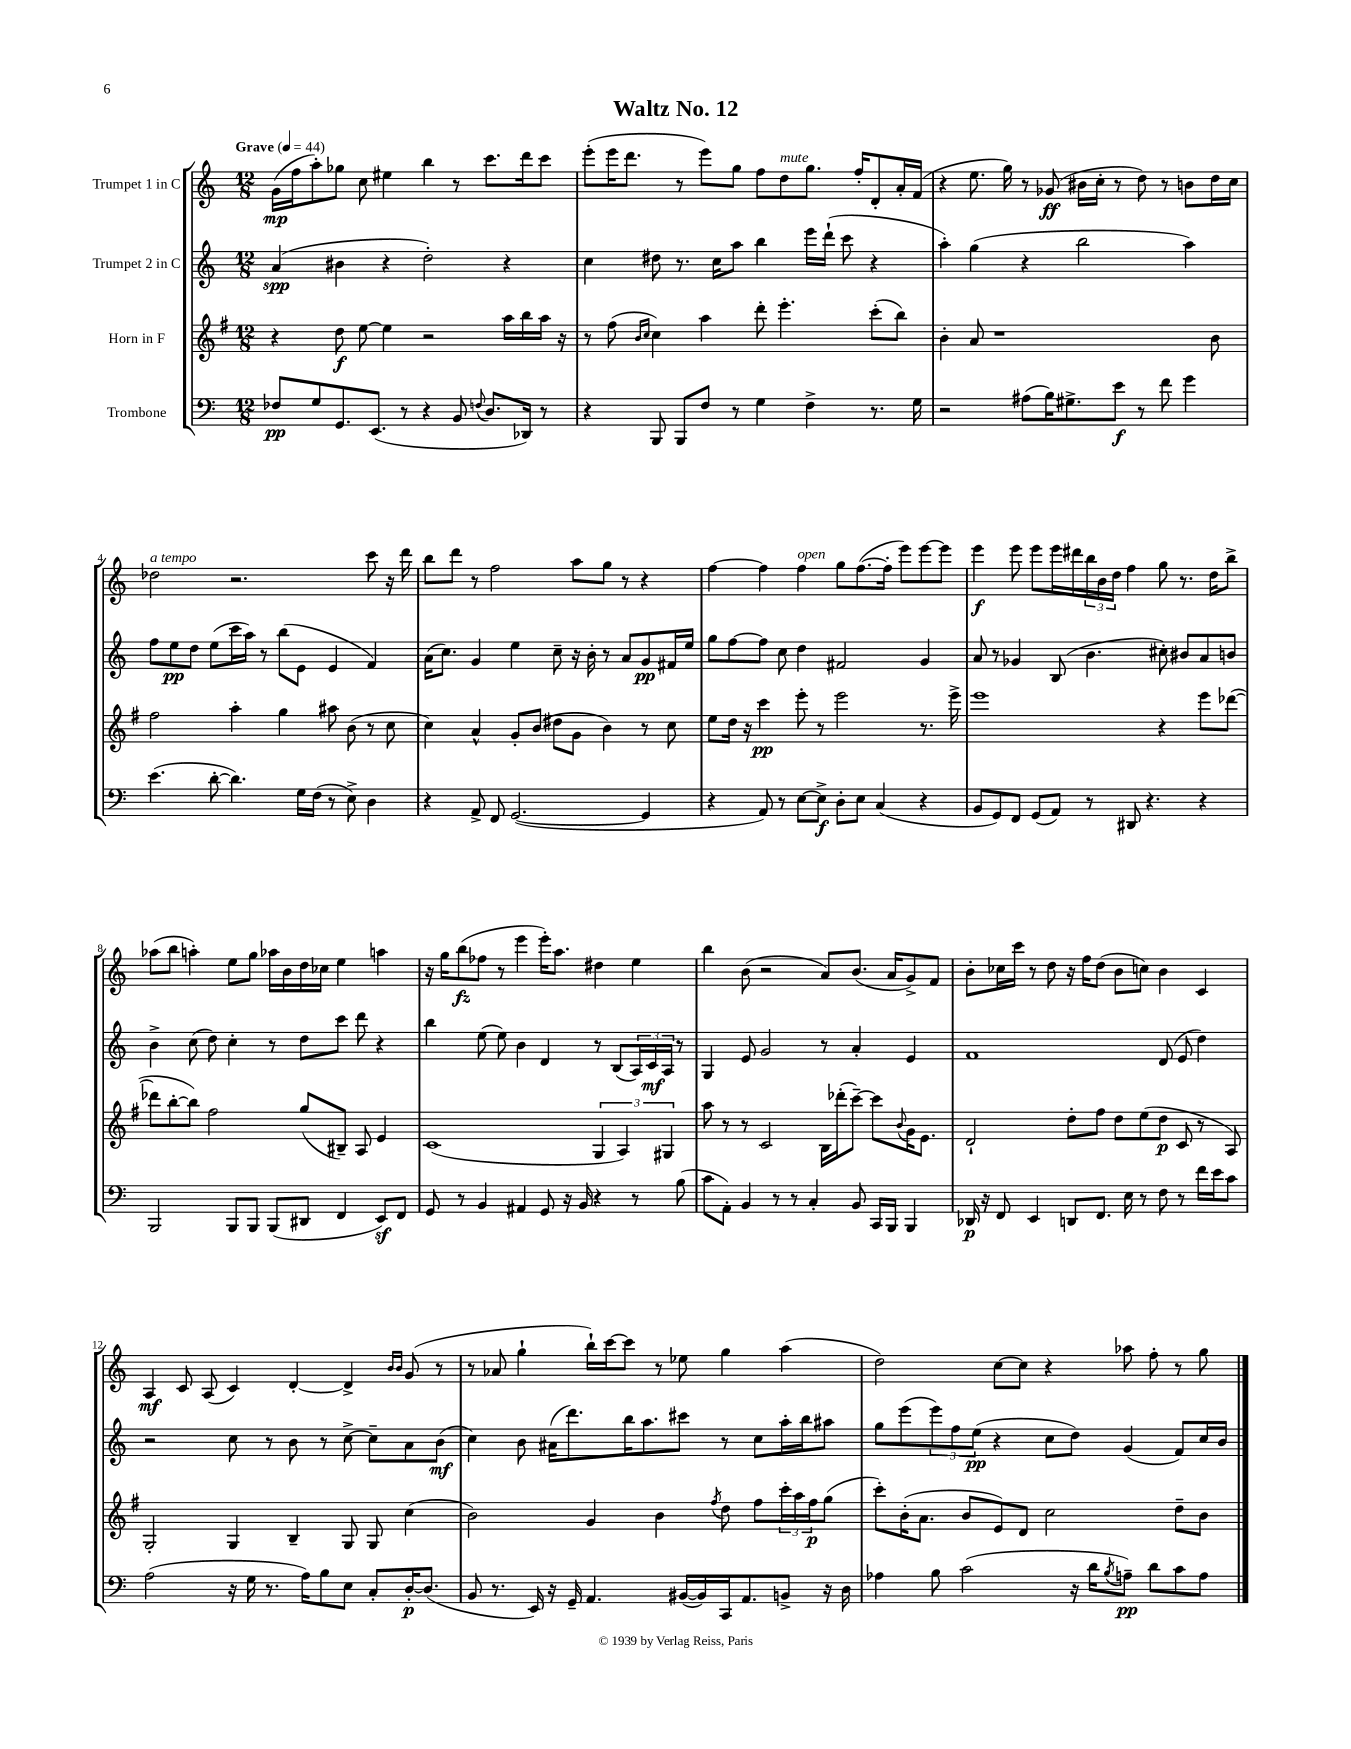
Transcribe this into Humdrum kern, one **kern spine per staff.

**kern	**dynam	**kern	**dynam	**kern	**dynam	**kern	**dynam
*part4	*part4	*part3	*part3	*part2	*part2	*part1	*part1
*staff4	*staff4	*staff3	*staff3	*staff2	*staff2	*staff1	*staff1
*I"Trombone	*	*I"Horn in F	*	*I"Trumpet 2 in C	*	*I"Trumpet 1 in C	*
*clefF4	*	*clefG2	*	*clefG2	*	*clefG2	*
*k[]	*	*k[f#]	*	*k[]	*	*k[]	*
*M12/8	*	*M12/8	*	*M12/8	*	*M12/8	*
*MM44	*	*MM44	*	*MM44	*	*MM44	*
=1	=1	=1	=1	=1	=1	=1	=1
!	!	!	!	!	!	!LO:TX:a:B:t=Grave	!
8F-X/L	pp	4r	.	(4a/	spp	(16g\LL	mp
.	.	.	.	.	.	16ff\J	.
8G/	.	.	.	.	.	8aa'\)	.
8.GG/	.	8dd\	f	4b#X\	.	8gg-X\J	.
.	.	[8ee\	.	.	.	8cc\	.
(8.EE/J	.	.	.	.	.	.	.
.	.	4ee\]	.	4r	.	4ee#X\	.
8r	.	.	.	.	.	.	.
4r	.	2r	.	2dd'\)	.	4bb\	.
8BB/	.	.	.	.	.	8r	.
8qqFn/	.	.	.	.	.	.	.
8.D/L	.	.	.	.	.	8.ccc\L	.
.	.	16aa\LL	.	4r	.	.	.
16DD-X/Jk)	.	16bb\	.	.	.	16ddd\k	.
8r	.	16aa\JJ	.	.	.	8ccc\J	.
.	.	16r	.	.	.	.	.
=2	=2	=2	=2	=2	=2	=2	=2
4r	.	8r	.	4cc\	.	(8eee'\L	.
.	.	(8ff#\	.	.	.	16eee\K	.
.	.	.	.	.	.	8.ddd\J	.
.	.	16qqb/LL	.	.	.	.	.
.	.	16qqcc/JJ	.	.	.	.	.
8BBB/	.	4cc\)	.	8dd#X\	.	.	.
8BBB/L	.	.	.	8.r	.	8r	.
8F/J	.	4aa\	.	.	.	8eee\L)	.
.	.	.	.	16cc\KL	.	.	.
8r	.	.	.	8aa\J	.	8gg\J	.
4G\	.	8ddd'\	.	4bb\	.	8ff\L	.
!	!	!	!	!	!	!LO:TX:a:i:t=mute	!
.	.	4.eee'\	.	.	.	8dd\	.
4F^\	.	.	.	16eee\LL	.	8.gg\J	.
.	.	.	.	(16ddd`\JJ	.	.	.
.	.	.	.	8ccc\	.	.	.
.	.	.	.	.	.	16ff'/KL	.
8.r	.	(8ccc'\L	.	4r	.	8d'/	.
.	.	8bb\J)	.	.	.	16a'/L	.
16G\	.	.	.	.	.	(16f/JJ	.
=3	=3	=3	=3	=3	=3	=3	=3
2r	.	4b'\	.	4aa'\)	.	4r	.
.	.	8a/	.	(4gg\	.	8.ee\	.
.	.	1r	.	.	.	.	.
.	.	.	.	.	.	16gg\)	.
(8A#X\L	.	.	.	4r	.	8r	.
16B\K)	.	.	.	.	.	(8g-X/	ff
8.G#X^\	.	.	.	.	.	.	.
.	.	.	.	2bb\	.	16b#X\LL	.
.	.	.	.	.	.	16cc'\JJ	.
8e\J	f	.	.	.	.	8r	.
8r	.	.	.	.	.	8dd\)	.
8f\	.	.	.	.	.	8r	.
4g\	.	.	.	4aa\)	.	8bn\L	.
.	.	8b\	.	.	.	16dd\L	.
.	.	.	.	.	.	16cc\JJ	.
!!LO:LB:g=z
=4	=4	=4	=4	=4	=4	=4	=4
!	!	!	!	!	!	!LO:TX:a:i:t=a tempo	!
(4.e\	.	2ff#\	.	8ff\L	.	2dd-X\	.
.	.	.	.	8ee\	pp	.	.
.	.	.	.	8dd\J	.	.	.
[8d'\	.	.	.	(8ee\L	.	.	.
4.d\])	.	4aa'\	.	16ccc\L	.	2.r	.
.	.	.	.	16aa\JJ)	.	.	.
.	.	.	.	8r	.	.	.
.	.	4gg\	.	(8bb\L	.	.	.
16G\LL	.	.	.	8e\J	.	.	.
(16F\JJ	.	.	.	.	.	.	.
8r	.	8aa#X\	.	4e/	.	.	.
8E^\)	.	(8b\	.	.	.	.	.
4D\	.	8r	.	4f/)	.	8ccc\	.
.	.	8cc\	.	.	.	16r	.
.	.	.	.	.	.	16ddd\	.
=5	=5	=5	=5	=5	=5	=5	=5
4r	.	4cc\)	.	(16a\KL	.	8bb\L	.
.	.	.	.	8.cc\J)	.	.	.
.	.	.	.	.	.	8ddd\J	.
8AA^/	.	4a^^/	.	4g/	.	8r	.
8FF/	.	.	.	.	.	2ff\	.
([2.GG/	.	8g'/L	.	4ee\	.	.	.
.	.	(8b/J	.	.	.	.	.
.	.	8dd#X\L	.	8cc~\	.	.	.
.	.	8g\J	.	16r	.	8aa\L	.
.	.	.	.	16b'\	.	.	.
.	.	4b\)	.	8r	.	8gg\J	.
.	.	.	.	8a/L	.	8r	.
4GG/]	.	8r	.	8g/	pp	4r	.
.	.	8cc\	.	16f#X/L	.	.	.
.	.	.	.	16ee/JJ	.	.	.
=6	=6	=6	=6	=6	=6	=6	=6
4r	.	8ee\L	.	8gg\L	.	[4ff\	.
.	.	16dd\Jk	.	[8ff\	.	.	.
.	.	16r	.	.	.	.	.
8AA/)	.	4ccc\	pp	8ff\J]	.	4ff\]	.
8r	.	.	.	8cc\	.	.	.
!	!	!	!	!	!	!LO:TX:a:i:t=open	!
[8E\L	.	8eee'\	.	4dd\	.	4ff\	.
8E^\J]	f	8r	.	.	.	.	.
8D'\L	.	2eee\	.	2f#X/	.	8gg\L	.
8E\J	.	.	.	.	.	([8.ff\	.
(4C/	.	.	.	.	.	.	.
.	.	.	.	.	.	16ff'\Jk]	.
.	.	.	.	.	.	8eee\L)	.
4r	.	8.r	.	4g/	.	[8eee\	.
.	.	.	.	.	.	8eee\J]	.
.	.	16eee^\	.	.	.	.	.
=7	=7	=7	=7	=7	=7	=7	=7
8BB/L	.	1eee	.	8a/	.	4eee\	f
8GG/)	.	.	.	8r	.	.	.
8FF/J	.	.	.	4g-X/	.	8eee\	.
(8GG/L	.	.	.	.	.	8eee\L	.
8AA/J)	.	.	.	(8B/	.	16eee\L	.
.	.	.	.	.	.	16ddd#X\	.
8r	.	.	.	4.b\	.	24bb\	.
.	.	.	.	.	.	24b\	.
.	.	.	.	.	.	24dd\JJ	.
8DD#X/	.	.	.	.	.	4ff\	.
4.r	.	.	.	.	.	.	.
.	.	4r	.	8cc#X'\)	.	8gg\	.
.	.	.	.	8b#X/L	.	8.r	.
4r	.	8eee\L	.	8a/	.	.	.
.	.	.	.	.	.	16dd\KL	.
.	.	([8ddd-X\J	.	8bn/J	.	8bb^\J	.
!!LO:LB:g=z
=8	=8	=8	=8	=8	=8	=8	=8
2BBB/	.	8ddd-X\L]	.	4b^\	.	(8aa-X\L	.
.	.	[8bb'\	.	.	.	8bb\J	.
.	.	8bb\J])	.	(8cc\	.	4aan'\)	.
.	.	2ff#\	.	8dd\)	.	.	.
8BBB/L	.	.	.	4cc'\	.	8ee\L	.
8BBB/J	.	.	.	.	.	8gg\J	.
(8BBB/L	.	.	.	8r	.	16aa-X\LL	.
.	.	.	.	.	.	16b\	.
8DD#X/J	.	(8gg/L	.	8dd\L	.	16dd\	.
.	.	.	.	.	.	16cc-X\JJ	.
4FF/	.	8B#X~/J)	.	8ccc\J	.	4ee\	.
.	.	8A/	.	8ddd\	.	.	.
8EEz/L)	.	4e/	.	4r	.	4aan\	.
8FF/J	.	.	.	.	.	.	.
=9	=9	=9	=9	=9	=9	=9	=9
8GG/	.	(1c	.	4bb\	.	16r	.
.	.	.	.	.	.	16gg\KL	.
8r	.	.	.	.	.	(8bb\	fz
4BB/	.	.	.	(8ee\	.	8ff-X\J	.
.	.	.	.	8ee\)	.	8r	.
4AA#X/	.	.	.	4b\	.	4eee\	.
8GG/	.	.	.	4d/	.	16eee'\KL)	.
.	.	.	.	.	.	8.aa\J	.
16r	.	.	.	.	.	.	.
16BB/	.	.	.	.	.	.	.
4r	.	6G/	.	8r	.	4dd#X\	.
.	.	.	.	(8B/L	.	.	.
.	.	6A/)	.	.	.	.	.
8r	.	.	.	24A/L)	.	4ee\	.
.	.	.	.	24c/	mf	.	.
.	.	6G#X/	.	24A/JJ	.	.	.
(8B\	.	.	.	8r	.	.	.
=10	=10	=10	=10	=10	=10	=10	=10
8c\L	.	8aa\	.	4G/	.	4bb\	.
8AA'\J)	.	8r	.	.	.	.	.
4BB/	.	8r	.	8e/	.	(8b\	.
.	.	2c/	.	2g/	.	2r	.
8r	.	.	.	.	.	.	.
8r	.	.	.	.	.	.	.
4C'/	.	.	.	.	.	.	.
.	.	16B\LL	.	8r	.	8a/L)	.
.	.	(16ddd-X'\J	.	.	.	.	.
8BB/	.	[8ccc~\J)	.	4a'/	.	(8.b/J	.
16CC/LL	.	8ccc\L]	.	.	.	.	.
16BBB/JJ	.	.	.	.	.	16a/KL	.
.	.	8qqb/	.	.	.	.	.
4BBB/	.	16g\K	.	4e/	.	8g^/)	.
.	.	8.e\J	.	.	.	.	.
.	.	.	.	.	.	8f/J	.
=11	=11	=11	=11	=11	=11	=11	=11
16DD-X/	p	2d`/	.	1f	.	8b'\L	.
16r	.	.	.	.	.	.	.
8FF/	.	.	.	.	.	16cc-X\L	.
.	.	.	.	.	.	16ccc\JJ	.
4EE/	.	.	.	.	.	8r	.
.	.	.	.	.	.	8dd\	.
8DDn/L	.	8dd'\L	.	.	.	16r	.
.	.	.	.	.	.	16ff\KL	.
8.FF/J	.	8ff#\J	.	.	.	(8dd\J	.
.	.	8dd\L	.	.	.	8b\L	.
16E\	.	.	.	.	.	.	.
8r	.	(8ee\	.	.	.	8ccn\J)	.
8F\	.	8dd\J	p	(8d/	.	4b\	.
8r	.	8c/	.	8e/	.	.	.
16f\LL	.	8r	.	4dd\)	.	4c/	.
16e\J	.	.	.	.	.	.	.
8c\J	.	8A/)	.	.	.	.	.
!!LO:LB:g=z
=12	=12	=12	=12	=12	=12	=12	=12
(2A\	.	2G'/	.	2r	.	4A/	mf
.	.	.	.	.	.	8c/	.
.	.	.	.	.	.	(8A/	.
16r	.	4G/	.	8cc\	.	4c/)	.
16G\	.	.	.	.	.	.	.
8.r	.	.	.	8r	.	.	.
.	.	4B~/	.	8b\	.	[4d'/	.
16A\KL)	.	.	.	.	.	.	.
8B\	.	.	.	8r	.	.	.
8E\J	.	8G/	.	[8cc^\	.	4d^/]	.
8C'/L	.	8G/	.	8cc~\L]	.	.	.
.	.	.	.	.	.	16qqb/LL	.
.	.	.	.	.	.	16qqb/JJ	.
[16D'/K	p	(4cc\	.	8a\	.	(8g/	.
(8.D/J]	.	.	.	.	.	.	.
.	.	.	.	(8b\J	mf	8r	.
=13	=13	=13	=13	=13	=13	=13	=13
8BB/	.	2b\)	.	4cc\)	.	8r	.
8.r	.	.	.	.	.	8a-X/	.
.	.	.	.	8b\	.	4gg`\	.
16EE/)	.	.	.	.	.	.	.
16r	.	.	.	(16a#X\KL	.	.	.
16GG~/	.	.	.	8.ddd\)	.	.	.
4.AA/	.	4g/	.	.	.	16bb`\LL)	.
.	.	.	.	.	.	[16ccc\J	.
.	.	.	.	16bb\K	.	8ccc\J]	.
.	.	.	.	8.aa\	.	.	.
.	.	4b\	.	.	.	8r	.
([16BB#X/LL	.	.	.	8ccc#X\J	.	8ee-X\	.
16BB#/])	.	.	.	.	.	.	.
.	.	8qff#/	.	.	.	.	.
16CC/J	.	8dd\	.	8r	.	4gg\	.
8.AA/	.	.	.	.	.	.	.
.	.	8ff#\L	.	8cc\L	.	.	.
8BBn^/J	.	24ccc'\L	.	16aa'\L	.	(4aa\	.
.	.	24aa\	.	.	.	.	.
.	.	.	.	16bb\J	.	.	.
.	.	24ff#\J	p	.	.	.	.
16r	.	(8gg\J	.	8aa#X\J	.	.	.
16D\	.	.	.	.	.	.	.
=14	=14	=14	=14	=14	=14	=14	=14
4A-X\	.	8ccc'\L)	.	8gg\L	.	2dd\)	.
.	.	(16b'\K	.	(8eee\	.	.	.
.	.	8.a\J	.	.	.	.	.
8B\	.	.	.	12eee\)	.	.	.
.	.	.	.	12ff\	.	.	.
(2c\	.	8b/L	.	.	.	.	.
.	.	.	.	(12ee\J	pp	.	.
.	.	8e/)	.	4r	.	[8cc\L	.
.	.	8d/J	.	.	.	8cc\J]	.
.	.	2cc\	.	8cc\L	.	4r	.
16r	.	.	.	8dd\J)	.	.	.
16d\KL	.	.	.	.	.	.	.
8qB/	.	.	.	.	.	.	.
8An~\J)	pp	.	.	(4g/	.	8aa-X\	.
8d\L	.	.	.	.	.	8ff'\	.
8c\	.	8dd~\L	.	8f/L)	.	8r	.
8A\J	.	8b\J	.	16cc/L	.	8gg\	.
.	.	.	.	16b/JJ	.	.	.
==	==	==	==	==	==	==	==
*-	*-	*-	*-	*-	*-	*-	*-
